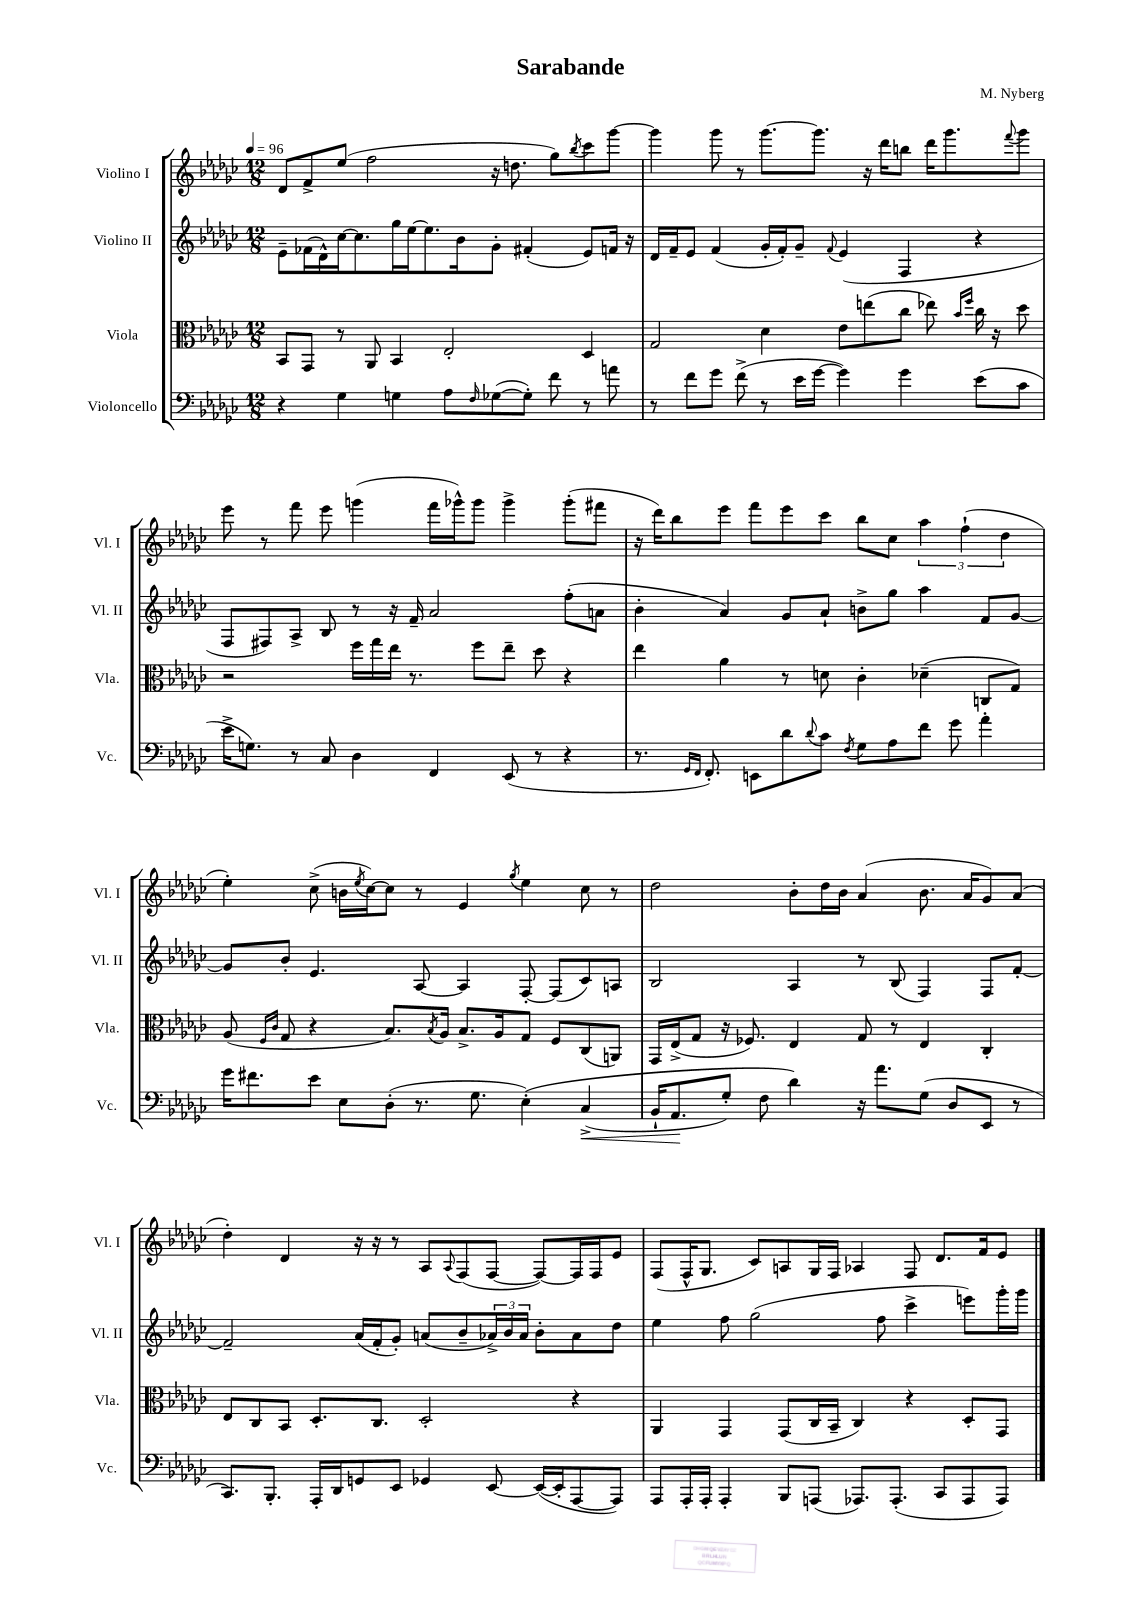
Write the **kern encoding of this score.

**kern	**dynam	**kern	**kern	**kern
*part4	*part4	*part3	*part2	*part1
*staff4	*staff4	*staff3	*staff2	*staff1
*I"Violoncello	*	*I"Viola	*I"Violino II	*I"Violino I
*I'Vc.	*	*I'Vla.	*I'Vl. II	*I'Vl. I
*clefF4	*	*clefC3	*clefG2	*clefG2
*k[b-e-a-d-g-c-]	*	*k[b-e-a-d-g-c-]	*k[b-e-a-d-g-c-]	*k[b-e-a-d-g-c-]
*M12/8	*	*M12/8	*M12/8	*M12/8
*MM96	*	*MM96	*MM96	*MM96
=1	=1	=1	=1	=1
4r	.	8BB-/L	8e-~\L	8d-/L
.	.	8GG-/J	(16f-X\L	8f^/
.	.	.	16d-^^\)	.
4G-\	.	8r	[16cc-\J	(8ee-/J
.	.	.	8.cc-\]	.
.	.	8AA-/	.	2ff\
4Gn\	.	4BB-/	16gg-\L	.
.	.	.	[16ee-\J	.
.	.	.	8.ee-\]	.
8A-\L	.	2E-'/	.	.
.	.	.	16b-\k	.
16qqF/	.	.	.	.
([8G-X\	.	.	8g-'\J	16r
.	.	.	.	8.ddn\
8G-'\J])	.	.	(4f#X'/	.
8f\	.	.	.	8gg-\L)
.	.	.	.	8qbb-/
8r	.	4D-/	8e-/L)	8ccc-\
8an\	.	.	16fn/Jk	[8ggg-\J
.	.	.	16r	.
=2	=2	=2	=2	=2
8r	.	2G-/	16d-/LL	4ggg-\]
.	.	.	16f~/J	.
8f\L	.	.	8e-/J	.
8g-\J	.	.	(4f/	8ggg-\
(8f^\	.	.	.	8r
8r	.	4d-\	16g-'/LL	[8.ggg-\L
.	.	.	16f'/J)	.
16e-\LL	.	.	8g-~/J	.
[16g-\JJ	.	.	.	8.ggg-\J]
.	.	.	8qqf/	.
4g-\])	.	8e-\L	(4e-/	.
.	.	(8een\	.	16r
.	.	.	.	16ddd-\KL
4g-\	.	8cc-\J	4F/	8bbn\J
.	.	8ee-X\)	.	16ddd-\KL
.	.	.	.	8.ggg-\
.	.	16qqb-/LL	.	.
.	.	16qqff/JJ	.	.
(8e-\L	.	16cc-\	4r	.
.	.	16r	.	.
.	.	.	.	8qqfff/
8c-\J	.	8dd-\	.	8ggg-\J
!!LO:LB:g=z
=3	=3	=3	=3	=3
16e-^\KL	.	2r	8F/L	8eee-\
8.Gn\J)	.	.	.	.
.	.	.	8F#X/)	8r
8r	.	.	8A-^/J	8fff\
8C-/	.	.	8B-/	8eee-\
4D-\	.	16ff\LL	8r	(4gggn\
.	.	16gg-\	.	.
.	.	16ee-\JJ	16r	.
.	.	8.r	16f~/	.
4FF/	.	.	2a-/	16fff\LL
.	.	.	.	16ggg-X^^\J)
.	.	8ff\L	.	8ggg-\J
(8EE-/	.	8ee-~\J	.	4ggg-^\
8r	.	8dd-\	.	.
4r	.	4r	(8ff'\L	(8ggg-'\L
.	.	.	8an\J	8fff#X\J
=4	=4	=4	=4	=4
8.r	.	4ee-\	4b-'\	16r
.	.	.	.	16ddd-\KL)
.	.	.	.	8bb-\
16qqGG-/LL	.	.	.	.
16qqFF/JJ	.	.	.	.
8.FF'/)	.	.	.	.
.	.	4a-\	4a-/)	8eee-\J
8EEn\L	.	.	.	8fff\L
8d-\	.	8r	8g-/L	8eee-\
8qqd-/	.	.	.	.
8c-\J	.	8dn\	8a-`/J	8ccc-\J
8qF/	.	.	.	.
8G-\L	.	4c-'\	8bn^\L	8bb-\L
8A-\	.	.	8gg-\J	8cc-\J
8f\J	.	(4d-X~\	4aa-\	6aa-\
8g-\	.	.	.	.
.	.	.	.	(6ff`\
4a-'\	.	8Cn/L	8f/L	.
.	.	.	.	6dd-\
.	.	8G-/J)	[8g-/J	.
!!LO:LB:g=z
=5	=5	=5	=5	=5
16g-\KL	.	(8A-/	8g-/L]	4ee-'\)
8.f#X\	.	.	.	.
.	.	16qqF/LL	.	.
.	.	16qqc-/JJ	.	.
.	.	8G-/	8b-'/J	.
8e-\J	.	4r	4.e-/	(8cc-^\
8E-\L	.	.	.	16bn\LL
.	.	.	.	8qee-/
.	.	.	.	[16cc-\J)
(8D-'\J	.	8.B-/L)	.	8cc-\J]
8.r	.	.	[8A-/	8r
.	.	8qB-/	.	.
.	.	16A-/Jk	.	.
.	.	8.B-^/L	4A-/]	4e-/
8.G-\	.	.	.	.
.	.	16A-/k	.	.
.	.	.	.	8qgg-/
(4E-'\)	.	8G-/J	[8F'/	4ee-\
.	.	8F/L	(8F/L]	.
!	!LO:HP:b	!	!	!
(4C-^/	<	(8C-/	8c-/)	8cc-\
.	.	8AAn/J)	8An/J	8r
=6	=6	=6	=6	=6
16BB-`/KL	.	16GG-/LL	2B-/	2dd-\
8.AA-/	.	(16E-^/J	.	.
.	.	8G-/J	.	.
8G-'/J)	[	16r	.	.
.	.	8.F-X/)	.	.
8F\	.	.	.	.
4d-\)	.	4E-/	4A-/	8b-'\L
.	.	.	.	16dd-\L
.	.	.	.	16b-\JJ
16r	.	8G-/	8r	(4a-/
8.a-\L	.	.	.	.
.	.	8r	(8B-/	.
(8G-\J	.	4E-/	4F/)	8.b-\
8D-/L	.	.	.	.
.	.	.	.	16a-/KL
8EE-/J	.	4C-'/	8F/L	8g-/)
8r	.	.	[8f'/J	(8a-/J
!!LO:LB:g=z
=7	=7	=7	=7	=7
8.CC-/L)	.	8E-/L	2f~/]	4dd-'\)
.	.	8C-/	.	.
8.BBB-'/J	.	.	.	.
.	.	8BB-/J	.	4d-/
16AAA-'/LL	.	8.D-'/L	.	.
16DD-/J	.	.	.	.
8GGn/	.	.	(16a-/LL	16r
.	.	8.C-/J	16f'/J	16r
8EE-/J	.	.	8g-'/J)	8r
4GG-X/	.	2D-'/	(8an/L	8A-/L
.	.	.	.	8qqA-/
.	.	.	8b-~/	(8F/
[8EE-/	.	.	24a-X^/L)	[8F/J
.	.	.	24b-/	.
.	.	.	24a-/JJ	.
(16EE-/LL_	.	.	8b-'\L	8F/L_)
16EE-'/J]	.	.	.	.
[8AAA-/	.	4r	8a-\	16F/L]
.	.	.	.	16F/J
8AAA-/J])	.	.	8dd-\J	8e-/J
=8	=8	=8	=8	=8
8AAA-/L	.	4AA-/	4ee-\	(8F/L
16AAA-'/L	.	.	.	16F^^/K
16AAA-'/JJ	.	.	.	8.G-/J
4AAA-'/	.	4GG-/	8ff\	.
.	.	.	(2gg-\	8c-/L)
8BBB-/L	.	(8GG-/L	.	8An/
(8AAAn/J	.	16C-/L	.	16G-/L
.	.	16BB-~/JJ	.	16F/JJ
8.AAA-X/L)	.	4C-/)	.	4A-X/
.	.	.	8ff\	.
(8.AAA-'/J	.	.	.	.
.	.	4r	4ccc-^\	8F/
8CC-/L	.	.	.	8.d-/L
8AAA-/	.	8D-'/L	8eeen\L)	.
.	.	.	.	16f/k
8AAA-/J)	.	8GG-/J	16ggg-'\L	8e-/J
.	.	.	16ggg-\JJ	.
==	==	==	==	==
*-	*-	*-	*-	*-
